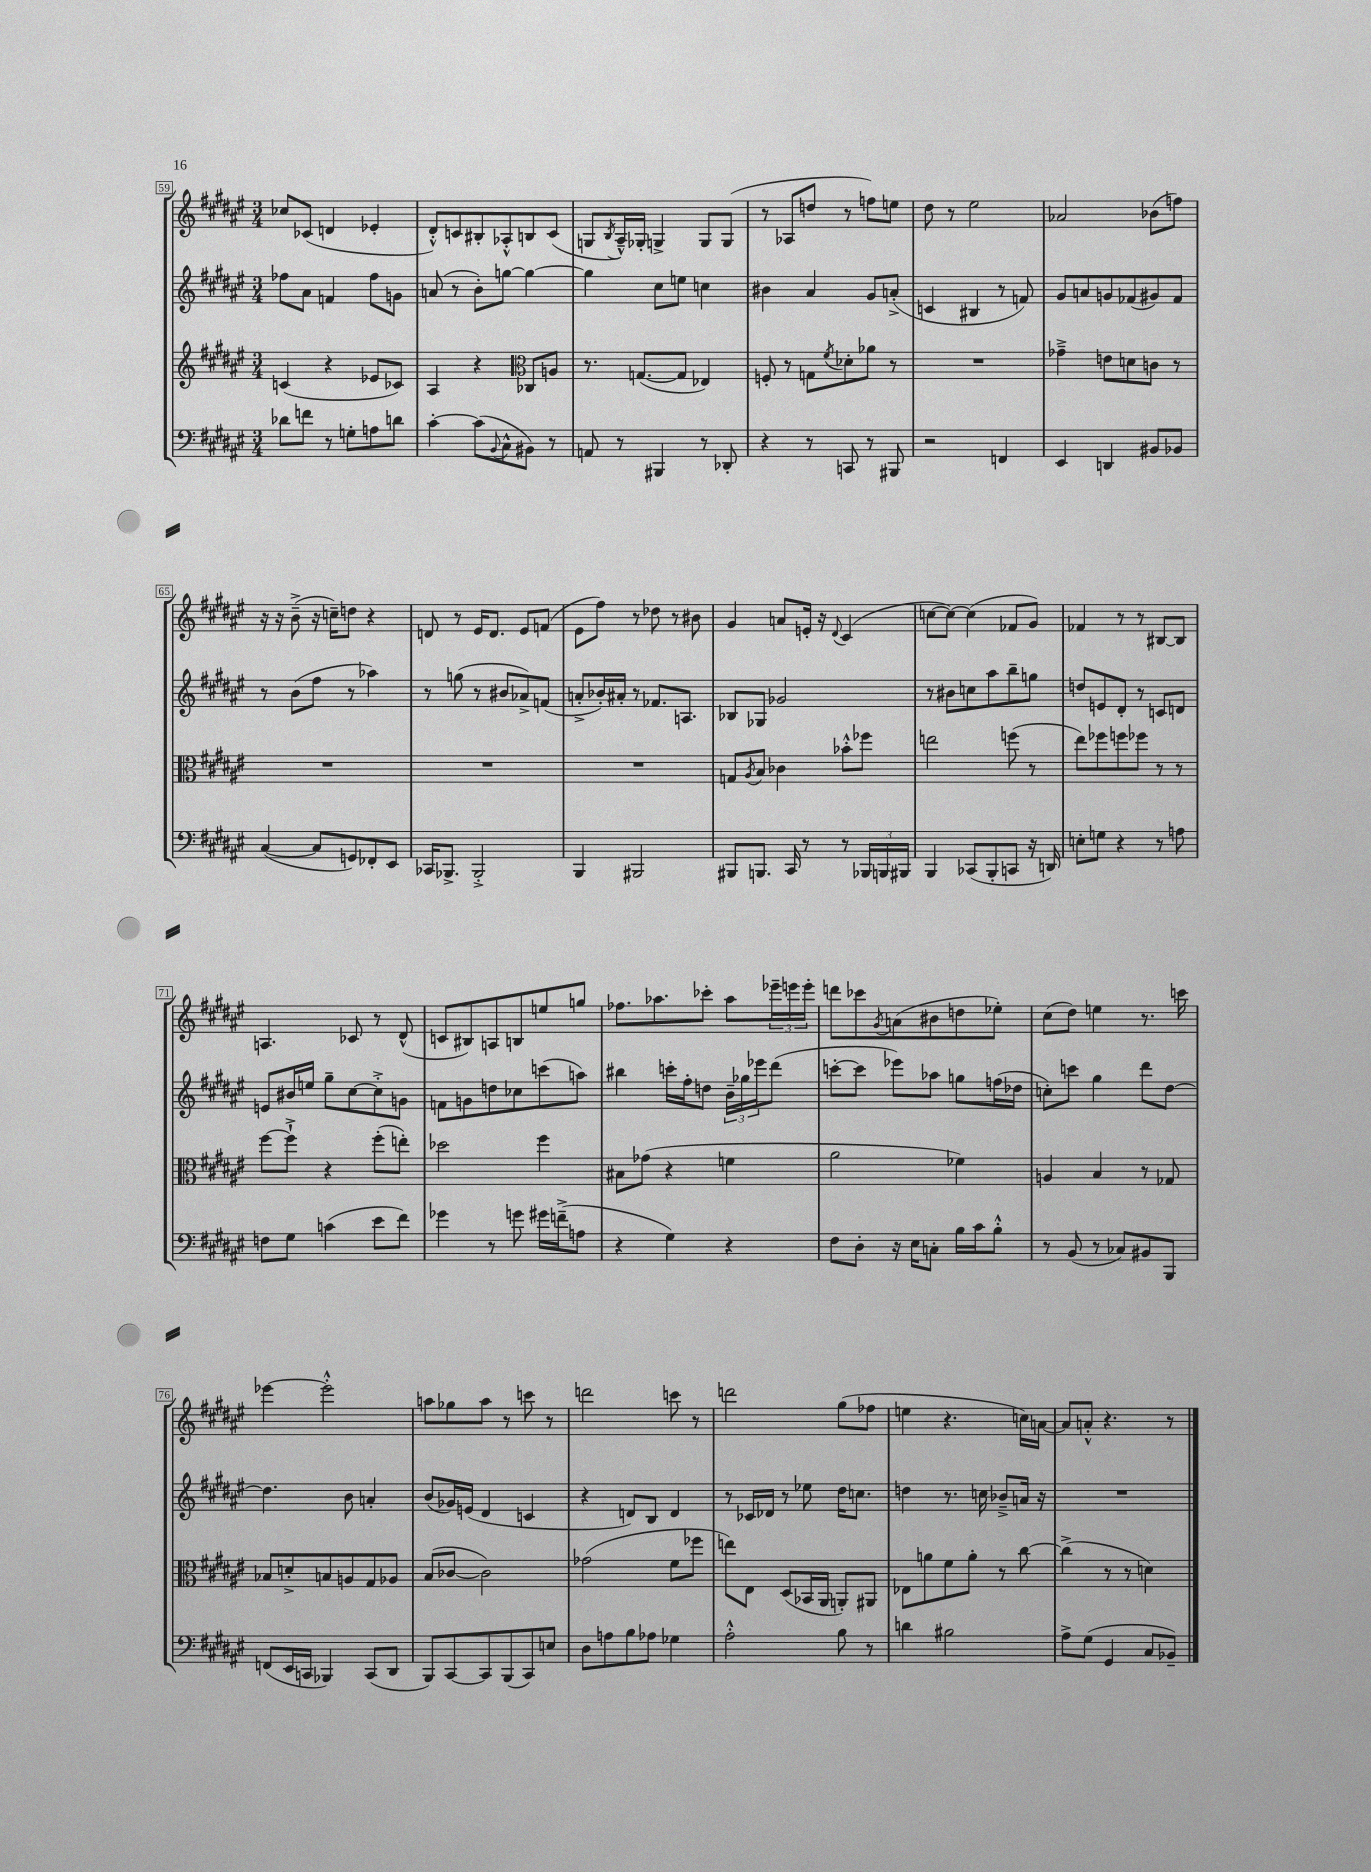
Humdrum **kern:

**kern	**kern	**kern	**kern
*part4	*part3	*part2	*part1
*staff4	*staff3	*staff2	*staff1
*clefF4	*clefG2	*clefG2	*clefG2
*k[f#c#g#d#a#e#]	*k[f#c#g#d#a#e#]	*k[f#c#g#d#a#e#]	*k[f#c#g#d#a#e#]
*M3/4	*M3/4	*M3/4	*M3/4
=59	=59	=59	=59
8d-X\L	(4cn/	8ff-X\L	8cc-X/L
8fn\J	.	8a#\J	(8c-X/J
8r	4r	4fn/	4dn/
8Gn'\L	.	.	.
8An\	8e-X/L	8ff-\L	4e-X'/
8dn\J	8c-X/J)	8gn\J	.
=60	=60	=60	=60
[4c#'\	4A#/	(8an/	8d#'^^/L)
.	.	8r	8cn/
(8c#\L]	4r	8b'\L)	8B#X'/
8qqBB/	.	.	.
8C#^^\	.	[8ggn\J	8A-X'^^/
*	*clefC3	*	*
8BB#X\J)	8C-X/L	4gg\_	8Bn/
8r	8An/J	.	(8c/J
=61	=61	=61	=61
8AAn/	8.r	4gg\]	8Gn/L
.	.	.	8qB/
8r	.	.	16A#~^^/L)
.	([8.Gn/L	.	16G-X'/JJ
4BBB#X/	.	8cc#\L	4Gn^/
.	8G/J]	8een\J	.
8r	4E-X/)	4ccn\	8G/L
8DD-X'/	.	.	(8G/J
=62	=62	=62	=62
4r	8Fn'/	4b#X\	8r
.	8r	.	8A-X/L
8r	8Gn\L	4a#/	8ddn/J
.	8qf#/	.	.
8CCn/	8d-X'\	.	8r
8r	8a-X\J	8g#/L	8ffn\L)
8BBB#X/	8r	(8an'^/J	8een\J
=63	=63	=63	=63
2r	2.r	4cn/	8dd#\
.	.	.	8r
.	.	4B#X/	2ee#\
4FFn/	.	8r	.
.	.	8fn/)	.
=64	=64	=64	=64
4EE#/	4g-X~^\	8g#/L	2a-X/
.	.	8an/	.
4DDn/	8en\L	8gn/	.
.	8dn\	(8f-X/	.
8BB#X/L	8cn\J	8g#X/)	(8b-X\L
8BB-X/J	8r	8f-/J	8ffn\J)
!!LO:LB:g=z
=65	=65	=65	=65
([4C#/	2.r	8r	16r
.	.	.	16r
.	.	(8b\L	(8b~^\
8C#/L]	.	8ff#\J	16r
.	.	.	16ccn~\KL)
8GGn/)	.	8r	8ddn\J
8FF-X'/	.	4aa-X\)	4r
8EE#/J	.	.	.
=66	=66	=66	=66
16CC-X/KL	2.r	8r	8dn/
8.BBB-X^/J	.	.	.
.	.	(8ggn\	8r
2BBB-'^/	.	8r	16e#/KL
.	.	.	8.d/J
.	.	8b#X/L	.
.	.	8a-X^/)	8e#/L
.	.	(8fn/J	(8fn/J
=67	=67	=67	=67
4BBB/	2.r	8an'^/L	8e#\L
.	.	16b-X'/L)	8ff#\J)
.	.	16a#X'/JJ	.
2BBB#X/	.	8r	8r
.	.	8.f-X/L	8dd-X\
.	.	.	8r
.	.	8.An/J	.
.	.	.	8b#X\
=68	=68	=68	=68
8BBB#X/L	8Gn/L	8B-X/L	4g#/
.	8qA#/	.	.
8.BBBn/J	8B/J	8G-X/J	.
.	4c-X\	2g-X/	8an/L
16CC#/	.	.	.
8r	.	.	16en'/Jk
.	.	.	16r
.	.	.	8qqd#/
8r	8b-X'^^\L	.	(4c#/
24BBB-X/LL	8ff-X\J	.	.
24BBBn/	.	.	.
24BBB#X/JJ	.	.	.
=69	=69	=69	=69
4BBB/	2een\	8r	[8ccn\L
.	.	8b#X\L	8cc\J_)
(8CC-X/L	.	8ccn\	(4cc\]
8BBB'/	.	8aa#\	.
8CCn/J	(8ffn\	8bb~\	8f-X/L
16r	8r	8ggn\J	8g#/J)
16DDn/)	.	.	.
=70	=70	=70	=70
8En'\L	8ee#\L)	8ddn/L	4f-X/
8Gn\J	8ff-X\	8en/	.
4r	8ffn\	8d#'/J	8r
.	8ff-X\J	8r	8r
8r	8r	8cn/L	[8B#X/L
8An\	8r	8dn/J	8B#/J]
!!LO:LB:g=z
=71	=71	=71	=71
8Fn\L	[8ff#\L	8en/L	4.An/
8G#\J	8ff#`^\J]	16b#X/L	.
.	.	16een/JJ	.
(4cn\	4r	8gg#~\L	.
.	.	[8cc#\	8c-X/
8e#\L	(8ff#'\L	8cc#'^\]	8r
8f#\J)	8een'\J)	8gn\J	(8d#^^/
=72	=72	=72	=72
4g-X\	2dd-X\	8fn\L	8cn/L
.	.	8gn\	8B#X/)
8r	.	8ddn\	8An/
8gn\	.	8cc-X\	8Bn/
16g#X\LL	4ff#\	(8cccn\	8een/
(16fn~^\J	.	.	.
8An\J	.	8aan\J)	8ggn/J
=73	=73	=73	=73
4r	8B#X\L	4bb#X\	8.ff-X\L
.	(8g-X\J	.	.
.	.	.	8.aa-X\
4G#\)	4r	16cccn'\LL	.
.	.	16ff#'\J	.
.	.	8ddn\J	8ccc-X'\J
4r	4fn\	24b~\LL	8aa-\L
.	.	24gg-X\	.
.	.	24eee-X\J	.
.	.	(8ddd#\J	24eee-X~\L
.	.	.	24eeen\
.	.	.	24eee'\JJ
=74	=74	=74	=74
8F#\L	2a#\	[8cccn'\L	8dddn\L
8D#'\J	.	8ccc\J]	8ccc-X\
.	.	.	8qg#/
16r	.	8eee-X\L)	(8an\
16E#\KL	.	.	.
8Cn'\J	.	8aa-X\J	8b#X\
16B\LL	4f-X\)	8ggn\L	8ddn\
16c#\J	.	.	.
8B'^^\J	.	(16ffn\L	8ee-X'\J)
.	.	16dd-X\JJ	.
=75	=75	=75	=75
8r	4An/	8ccn'\L)	(8cc#\L
(8BB/	.	8cccn\J	8dd#\J)
8r	4B/	4gg#\	4een\
8C-X/L)	.	.	.
8BB#X/	8r	8ddd#\L	8.r
8BBB/J	8G-X/	[8dd#\J	.
.	.	.	16cccn\
!!LO:LB:g=z
=76	=76	=76	=76
(8FFn/L	8B-X/L	4.dd#\]	[4eee-X\
16EE#/L	8dn'^/	.	.
16CCn/JJ	.	.	.
4BBB-X/)	8Bn/	.	2eee-'^^\]
.	8An/	8b\	.
(8CC/L	8G#/	4an'/	.
8DD#/J	8A-X/J	.	.
=77	=77	=77	=77
8BBB/L)	(8B/L	(8b/L	8aan\L
[8CC#/	[8c-X/J	16g-X/L)	8gg-X\
.	.	(16en/JJ	.
8CC#/]	2c-\])	4d#/	8aa\J
(8BBB/	.	.	8r
8CC#/)	.	4cn/	8cccn\
8En/J	.	.	8r
=78	=78	=78	=78
8D#\L	(2g-X\	4r	2dddn\
8An\	.	.	.
8B\	.	8dn/L)	.
8A-X\J	.	8B/J	.
4G-X\	8f#\L	4d/	8cccn\
.	8ff-X\J	.	8r
=79	=79	=79	=79
2A#'^^\	8een\L)	8r	2dddn\
.	8E#\J	16c-X/LL	.
.	.	16d-X/JJ	.
.	(8D#/L	8r	.
.	16BB-X/L	8ee-X\	.
.	16AA#/JJ	.	.
8B\	8AAn'/L)	16dd#\KL	(8gg#\L
.	.	8.ccn\J	.
8r	8AA#X/J	.	8ff-X\J
=80	=80	=80	=80
4dn\	8E-X\L	4ddn\	4een\
.	8an\	.	.
2B#X\	8f#\	8.r	4.r
.	8a'\J	.	.
.	.	16ccn\	.
.	8r	8b-X~^/L	.
.	[8cc#\	16an/Jk	16ccn\LL)
.	.	16r	[16an\JJ
=81	=81	=81	=81
8A#^\L	(4cc#^\]	2.r	8a/L]
(8G#\J	.	.	8an'^^/J
4GG#/	8r	.	4.r
.	8r	.	.
8C#/L	4dn\)	.	.
8BB-X~/J)	.	.	8r
==	==	==	==
*-	*-	*-	*-
